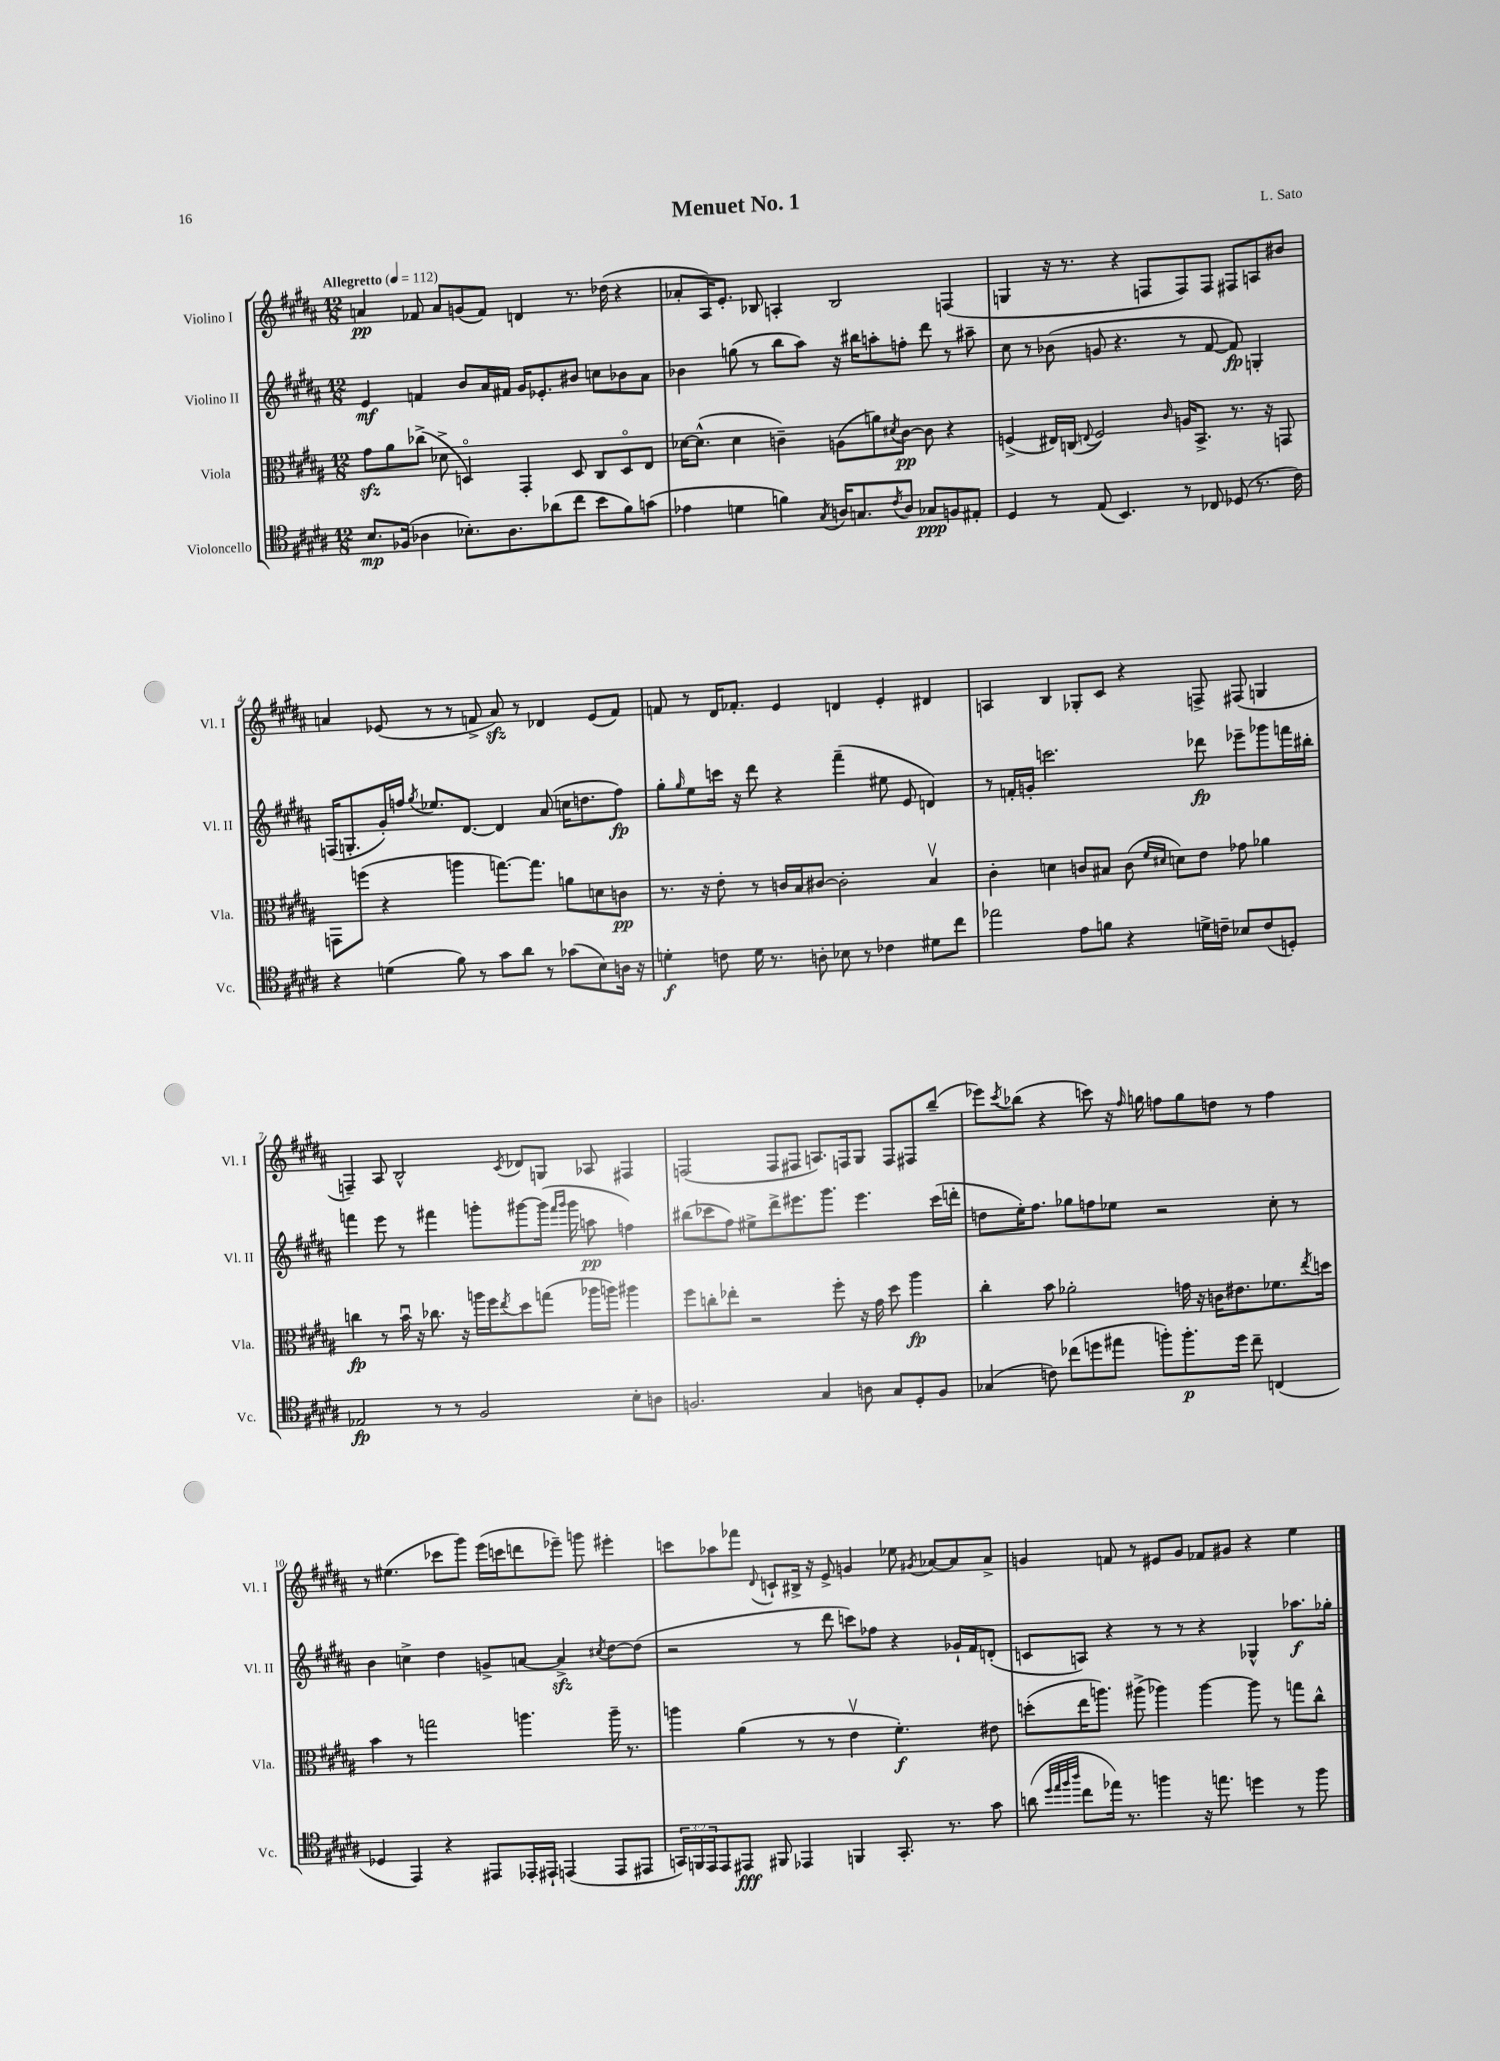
\header { title = "Menuet No. 1" composer = "L. Sato" }
<<
\new StaffGroup <<
\new Staff = "s0" \with { instrumentName = "Violino I" shortInstrumentName = "Vl. I" } {
    \clef treble \key b \major \numericTimeSignature \time 12/8 \tempo "Allegretto" 4 = 112
    a'4\pp fes'8 a'8 g'8( fes'8) d'4 r8. des''16( r4 |
    aes'8-. ais16) e'8.-. bes8 a4-. bes2 f4( |
    g4 r16 r8. r4 f8 f8) f8 fis8 a8 bis'8 |
    a'4 ees'8( r8 r8 f'8-> a'8\sfz) r8 des'4 ees'8( f'8) |
    f'8 r8 dis'16 fes'8.-. e'4 d'4 e'4-. dis'4 |
    a4 b4 ges8-. cis'8 r4 f8-> fis8( g4 |
    f4--) ais8 b2-^ \acciaccatura { cis'8 } des'8 g8 aes8 fis4 |
    f2( f8 fis8 a8.) f16 gis8 f8 fis8 b''8--( |
    ees'''8) \acciaccatura { cis'''8 } bes''8( r4 c'''8) r16 \grace { fis''16 } g''16 f''8 g''8 d''8 r8 f''4 |
    r8 eis''4.( ces'''8 gis'''8) e'''16( c'''16 d'''8 ees'''8--) g'''8 eis'''4-. |
    c'''8 aes''8 fes'''8 \appoggiatura { dis'8 } c'8-! bis16-> r16 e'8-> g'4 ees''8 \acciaccatura { gis'8 } aes'8~ aes'8 aes'8-> |
    g'4 f'8 r8 eis'8 g'8 fes'8 gis'8 r4 e''4 \bar "|." |
}
\new Staff = "s1" \with { instrumentName = "Violino II" shortInstrumentName = "Vl. II" } {
    \clef treble \key b \major \numericTimeSignature \time 12/8
    e'4\mf f'4 b'8 ais'16 fis'16 gis'16 ees'8.-. bis'8 c''8 bes'8 ais'8 |
    bes'4 g''8( r8 b''8 ais''8) r16 bis''16 a''8-. f''8-. dis'''8 r8 ais''8-- |
    cis''8 r8 bes'8( g'8 r4. r8 fis'8~ fis'8\fp) g4-. |
    f16( g8.-. gis'16-.) f''16 \acciaccatura { gis''8 } ees''8. dis'8.~ dis'4 ais'8( c''16 d''8. f''8\fp) |
    gis''8-. \grace { gis''16 } e''8 c'''16 r16 dis'''8 r4 fis'''4--( eis''8 e'8 d'4) |
    r8 f'16-. g'16-. c'''2. des'''8\fp ees'''8-- ges'''8 f'''16 bis''16-. |
    f'''4 e'''8 r8 fis'''4 g'''8-. gis'''8~ gis'''16( \grace { fis'''16 gis'''16 } gis'''16 a''8\pp f''4) |
    bis''8( ces'''8 fis''8) eis''8-> dis'''8-> eis'''8. gis'''8. eis'''4. ces'''16( d'''16-. |
    d''8 e''16-.) fis''8. ges''8 f''8 ees''8 r2 cis''8-. r8 |
    b'4 c''4-> dis''4 g'8-> a'8~ a'4->\sfz \acciaccatura { cis''8 } dis''8~ dis''8( |
    r2 r8 dis'''8 c'''8) fes''8 r4 ges'16-! fis'16 d'8-.( |
    c'8 a8) r4 r8 r8 r4 ges4-^ aes''8.\f ges''16-. \bar "|." |
}
\new Staff = "s2" \with { instrumentName = "Viola" shortInstrumentName = "Vla." } {
    \clef alto \key b \major \numericTimeSignature \time 12/8
    gis'8\sfz ais'8 ces''8->( des'8-> d4\flageolet) gis,4-. d8 cis8 d8\flageolet e8 |
    des'16~ des'8.-^( des'4 c'4--) a8( a'8) \acciaccatura { dis'8 } c'8~\pp c'8 r4 |
    f4->( eis16) c16( \appoggiatura { e8 } f2) \grace { cis'16 } a16 b,8.-> r8. r16 g,8 |
    g,8 f''8( r4 a''4 g''8.~) g''8. a'8 d'8 c'8\pp |
    r8. r16 e'8-. r8 c'16 b16 cis'8~ cis'2-. b4\upbow |
    cis'4-. d'4 c'8 bis8 c'8( \grace { fis'16 dis'16 } d'8) e'8 ges'8 aes'4 |
    c''4\fp r8 b'16\downbow r16 ces''8. r16 a''16 fis''16 \acciaccatura { e''8 } dis''8 g''8( aes''16 a''16) ais''4 |
    fis''8 c''8-. ees''8-. r2 fis''8-. r16 gis'16 dis''8 ais''4\fp |
    cis''4-. b'8 aes'2-. g'16 r16 c'16 eis'8. fes'8. \acciaccatura { e''8 } d''16 |
    b'4 r8 g''2 a''4. a''16-- r8. |
    a''4 ais'4( r8 r8 e'4\upbow fis'4.-.\f) eis'8 |
    d''8-.( e''16 a''8.) ais''8->( aes''4) aes''4~ aes''8 r8 g''8 cis''8-^ \bar "|." |
}
\new Staff = "s3" \with { instrumentName = "Violoncello" shortInstrumentName = "Vc." } {
    \clef tenor \key b \major \numericTimeSignature \time 12/8 \override Staff.TupletNumber.text = #tuplet-number::calc-fraction-text
    b8.\mp fes16( aes4 bes8.-.) aes8. aes'8( cis''8 b'8 fis'8) g'8( |
    ees'4 d'4 f'4) \acciaccatura { gis8 } a16 g8. \acciaccatura { cis'8 } a8 ges8\ppp f8 eis8-. |
    dis4 r8 e8( b,4.) r8 ces8 des8( r8. cis'16) |
    r4 d'4( fis'8) r8 gis'8 ais'8 r8 ges'8( b8) a16 r16 |
    d'4-.\f c'8 d'16 r8. a8-. bes8 r8 ces'4 dis'8 cis''8 |
    ees''2 e'8 f'8 r4 d'16-> c'16-- bes8 c'8( d8-.) |
    ees2\fp r8 r8 fis2 b8-. a8 |
    f2. gis4 a8 gis8 dis8-. f8 |
    ges4( c'8) ces''8( d''8 eis''8 f''8-.) f''8.-.\p d''16 ces''8-- c4( |
    des4 e,4) r4 eis,8 ees,16-. eis,16-! e,4( e,8 eis,8 |
    \tuplet 3/2 { g,16) f,16 e,16 } e,8 eis,8\fff fis,8 ees,4 f,4 g,8.-. r8. gis'8 |
    a'8( \grace { dis''32 e''32 fis''32 ais''32 } cis''8 ees''16) r8. f''4 r16 e''8. d''4 r8 f''8 \bar "|." |
}
>>
>>
